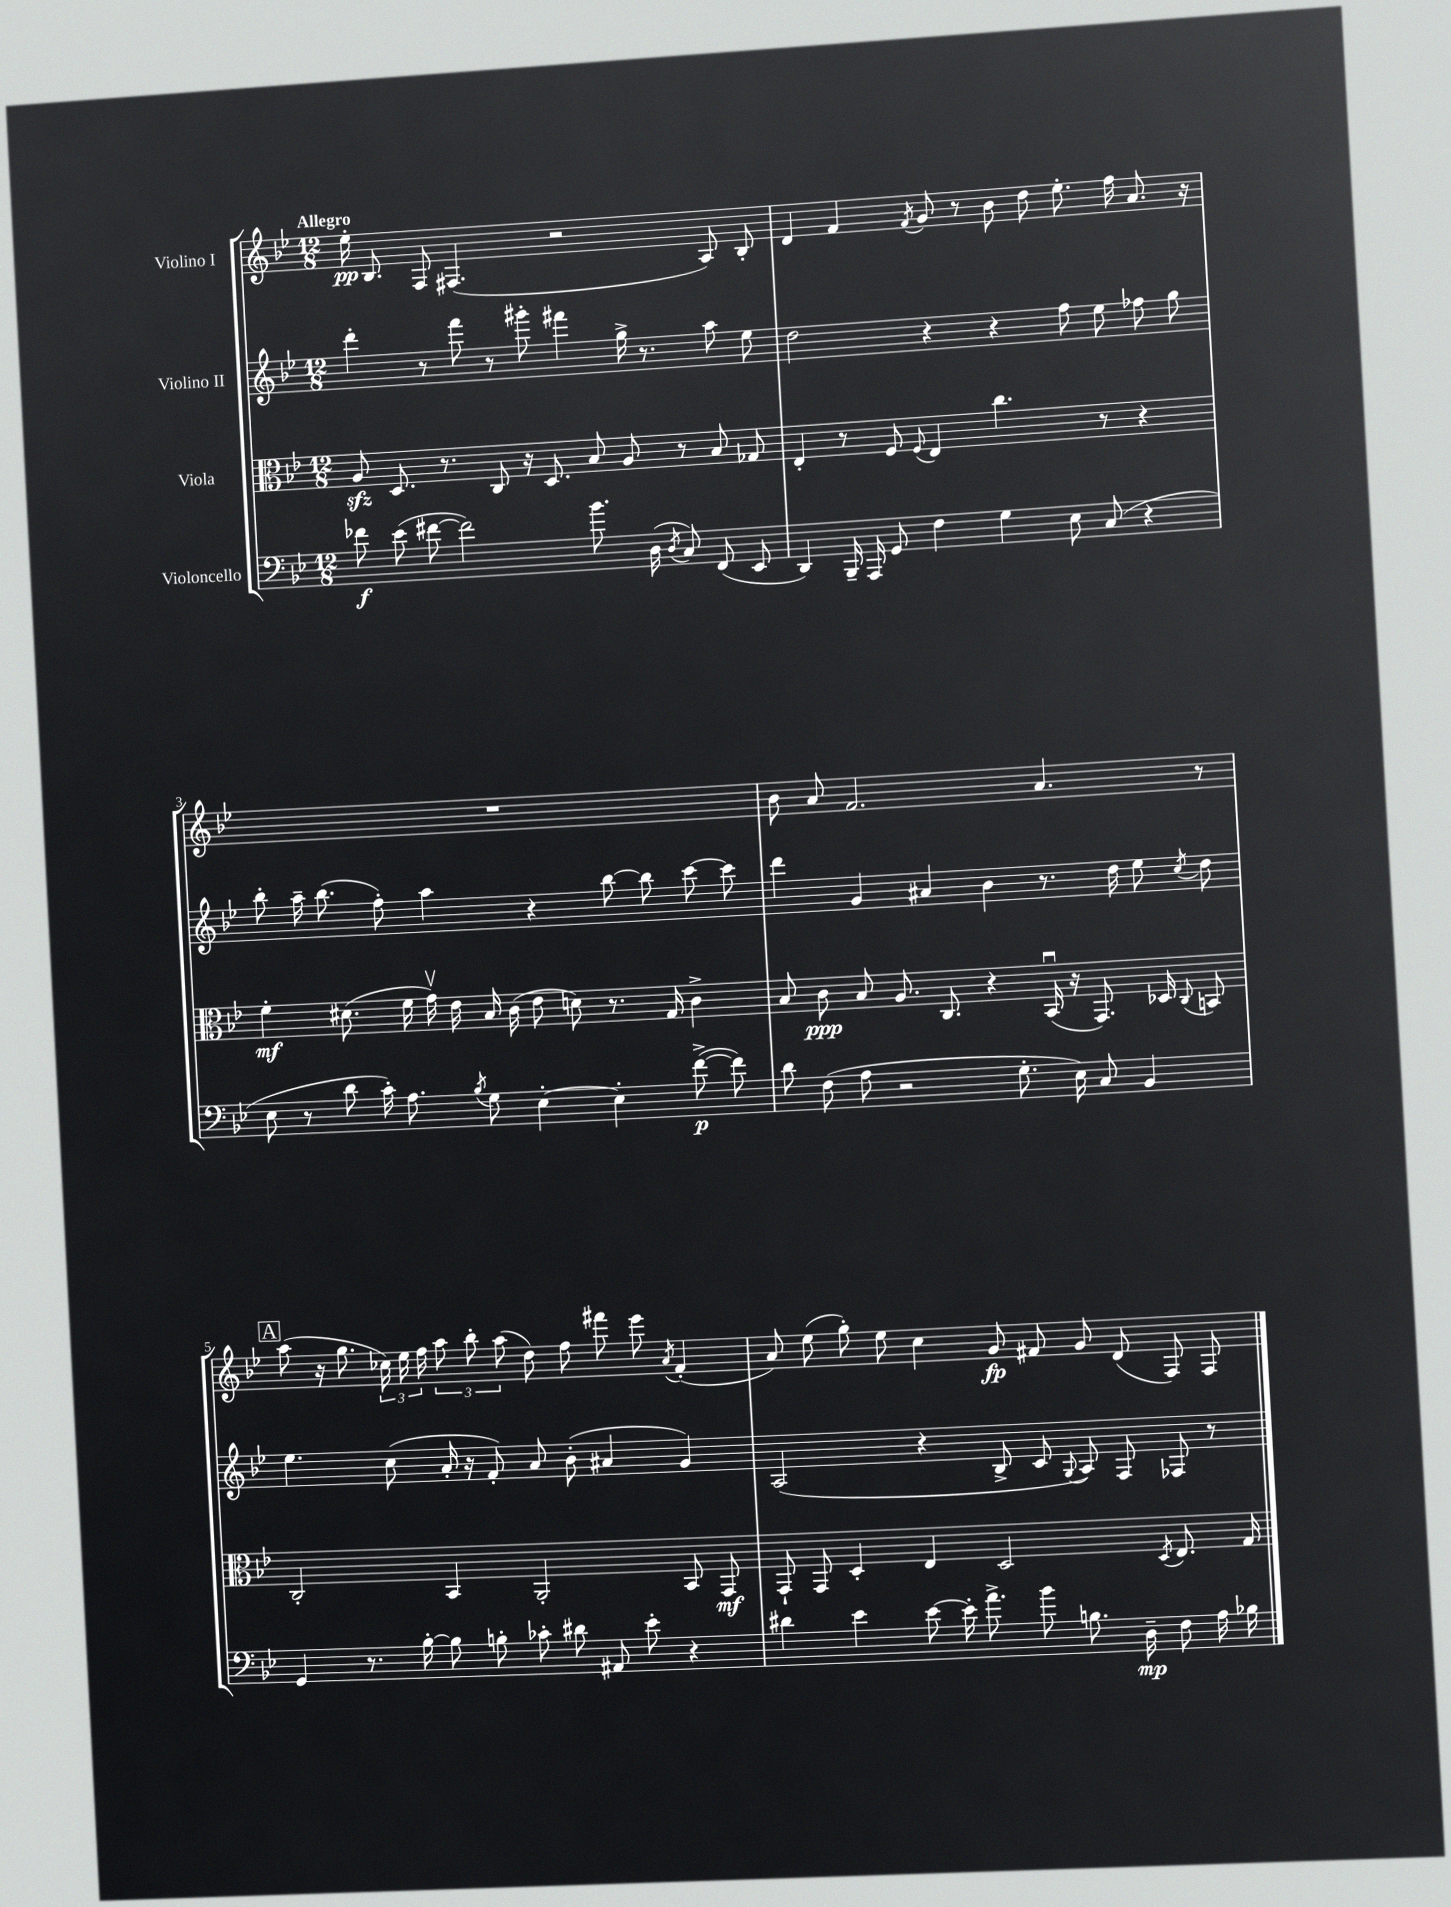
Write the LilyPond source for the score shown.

<<
\new StaffGroup <<
\new Staff = "s0" \with { instrumentName = "Violino I" } {
    \clef treble \key bes \major \numericTimeSignature \time 12/8 \tempo "Allegro"
    \autoBeamOff ees''16-.\pp bes8. f8 fis4.( r2 a8) bes8-. |
    d'4 f'4 \acciaccatura { f'8 } g'8 r8 bes'8 d''8 ees''8.-. f''16 a'8. r16 |
    R1. |
    bes'8 a'8 f'2. a'4. r8 |
    \mark \markup { \box "A" } a''8( r16 g''8. \tuplet 3/2 { ces''16) ees''16 f''16 } \tuplet 3/2 { a''8 bes''8-. a''8( } d''8) f''8 fis'''8 ees'''8 \acciaccatura { a'8 } f'4-.( |
    a'8) ees''8( g''8-.) ees''8 c''4 g'8\fp fis'8 g'8 d'8( f8) f8 \bar "|." |
}
\new Staff = "s1" \with { instrumentName = "Violino II" } {
    \clef treble \key bes \major \numericTimeSignature \time 12/8
    \autoBeamOff d'''4-. r8 f'''8 r8 gis'''8-. fis'''4 g''16-> r8. a''8 ees''8 |
    d''2 r4 r4 f''8 ees''8 fes''8 g''8 |
    bes''8-. a''16-- bes''8.( f''8-.) a''4 r4 bes''8~ bes''8 c'''8~ c'''8 |
    d'''4 g'4 ais'4 bes'4 r8. d''16 ees''8 \acciaccatura { c''8 } d''8 |
    \mark \markup { \box "A" } ees''4. c''8( a'16-. r16 f'8-.) a'8 bes'8-.( ais'4 g'4) |
    a2( r4 bes8-> c'8 \appoggiatura { g8 } a8) f8 fes8 r8 \bar "|." |
}
\new Staff = "s2" \with { instrumentName = "Viola" } {
    \clef alto \key bes \major \numericTimeSignature \time 12/8
    \autoBeamOff a8\sfz d8. r8. c8 r16 d8. bes8 a8 r8 bes8 ges8 |
    ees4-. r8 f8 \appoggiatura { f8 } ees4 c''4. r8 r4 |
    f'4-.\mf dis'8.( f'16 g'16\upbow) ees'16 bes16 c'16( ees'8 d'8) r8. g16 c'4-> |
    bes8 c'8\ppp bes8 a8. c8. r4 bes,16\downbow( r16 g,8.) des16 \appoggiatura { c8 } b,8 |
    \mark \markup { \box "A" } c2-. bes,4 a,2-. bes,8 g,8\mf |
    g,8-! g,8 d4-. ees4 d2 \acciaccatura { d8 } ees8. g16 \bar "|." |
}
\new Staff = "s3" \with { instrumentName = "Violoncello" } {
    \clef bass \key bes \major \numericTimeSignature \time 12/8
    \autoBeamOff fes'8\f ees'8( fis'8~ fis'2) bes'8. d16( \acciaccatura { d8 } c8) f,8( ees,8 |
    d,4) bes,,16-- a,,16 g,8 f4 g4 ees8 c8( r4 |
    ees8 r8 d'8 c'16-.) a8. \acciaccatura { bes8 } g8 ees4~-. ees4-. f'8~->\p( f'8) |
    d'8 f8( a8 r2 g8.-. ees16) c8 bes,4 |
    \mark \markup { \box "A" } g,4 r8. bes16~-. bes8 b8-. ces'8-. dis'8 ais,8 ees'8-. r4 |
    dis'4 ees'4 ees'8~ ees'16-. a'8.-> bes'8 b8. d16--\mp f8 a16 bes16 \bar "|." |
}
>>
>>
